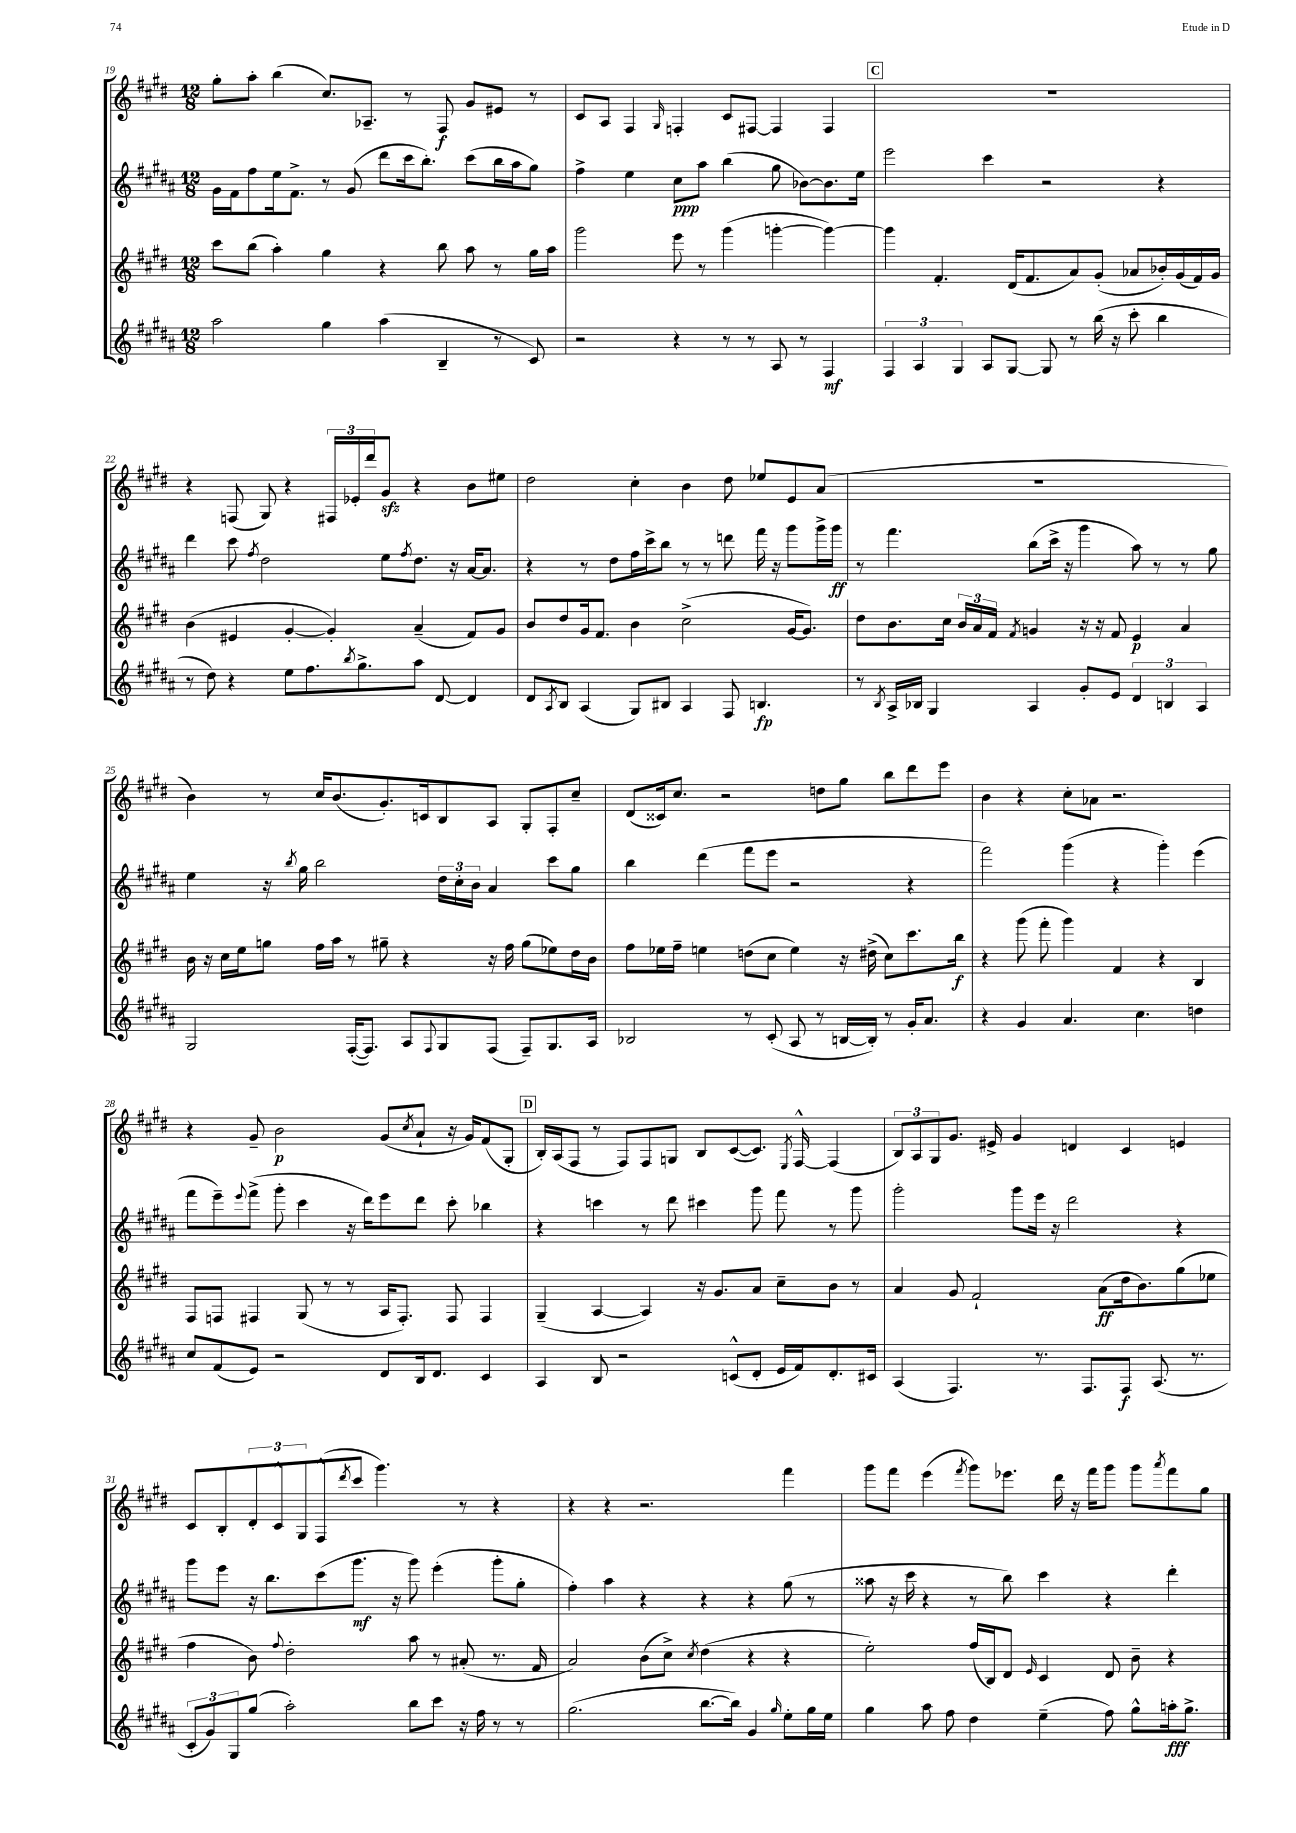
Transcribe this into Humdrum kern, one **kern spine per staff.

**kern	**kern	**kern	**kern
*staff4	*staff3	*staff2	*staff1
*clefG2	*clefG2	*clefG2	*clefG2
*k[f#c#g#d#a#]	*k[f#c#g#d#]	*k[f#c#g#d#a#]	*k[f#c#g#d#]
*M12/8	*M12/8	*M12/8	*M12/8
2aa#\	8ccc#\L	16g#\LL	8gg#'\L
.	.	16f#\J	.
.	(8bb\J	8ff#\	8aa'\J
.	4aa'\)	16ee\k	(4bb\
.	.	8.f#^\J	.
4gg#\	4gg#\	8r	8.cc#/L)
.	.	(8g#/	.
.	.	.	8.A-~/J
(4aa#\	4r	8ddd#\L	.
.	.	16ccc#\k	8r
.	.	8.bb'\J)	.
4B~/	8bb\	.	8F#/
.	8aa\	(8ccc#\L	8g#/L
8r	8r	16bb\L	8e#/J
.	.	16aa#\J	.
8c#/)	16gg#\LL	8gg#\J)	8r
.	16aa\JJ	.	.
=	=	=	=
2r	2ggg#\	4ff#^\	8c#/L
.	.	.	8A/J
.	.	4ee\	4F#/
.	.	.	16qqG#/
4r	8eee\	8cc#\L	4F'/
.	8r	8aa#\J	.
8r	(4ggg#\	(4bb\	8c#/L
8r	.	.	[8F#/J
8A#/	[4ggg'\	8gg#\	4F#/]
8r	.	[8b-\L)	.
4F#/	4ggg\_)	8.b-\]	4F#/
.	.	16ee\Jk	.
=	=	=	=
6F#/	4ggg\]	2eee\	1.r
6A#/	.	.	.
.	4.f#'/	.	.
6G#/	.	.	.
8A#/L	.	4ccc#\	.
[8G#/J	(16d#/LK	.	.
.	8.f#/	.	.
8G#/]	.	2r	.
8r	8a/)	.	.
(16bb\	(8g#'/J	.	.
16r	.	.	.
8ccc#'\	8a-/L	.	.
4bb\	16b-'/L)	4r	.
.	(16g#/	.	.
.	16f#/)	.	.
.	16g#/JJ	.	.
=	=	=	=
8r	(4b\	4ddd#\	4r
8dd#\)	.	.	.
4r	4e#/	8ccc#\	(8F/
.	.	8qff#/	.
.	.	2dd#\	8G#/)
8ee\L	[4g#'/	.	4r
8.ff#\	.	.	.
.	4g#'/])	.	24F#/LL
.	.	.	24e-'/
8qbb/	.	.	.
8.gg#^\	.	.	.
.	.	.	24ddd#/J
.	.	8ee\L	8g#/J
.	.	8qff#/	.
8aa#\J	(4a~/	8.dd#\J	4r
[8d#/	.	.	.
.	.	16r	.
4d#/]	8f#/L)	[16a#/LK	8b\L
.	.	8.a#/]J	.
.	8g#/J	.	8ee#\J
=	=	=	=
8d#/L	8b/L	4r	2dd#\
8qA#/	.	.	.
8B/J	8dd#/	.	.
(4A#/	16g#/k	8r	.
.	8.f#/J	.	.
.	.	8dd#\L	.
8G#/L)	4b\	16ff#\L	4cc#'\
.	.	16ccc#^\J	.
8B#/J	.	8bb\J	.
4A#/	(2cc#^\	8r	4b\
.	.	8r	.
8F#/	.	8ddd\	8dd#\
4.B/	.	16fff#\	8ee-/L
.	.	16r	.
.	[16g#/LK	8ggg#\L	8e/
.	8.g#/]J)	.	.
.	.	16ggg#^\L	(8a/J
.	.	16ggg#\JJ	.
=	=	=	=
8r	8dd#\L	8r	1.r
8qB/	.	.	.
16A#^/LL	8.b\	4.fff#\	.
16B-/JJ	.	.	.
4G#/	.	.	.
.	16cc#\Jk	.	.
.	24b/LL	.	.
.	24a/	.	.
.	24f#/JJ	.	.
.	8qf#/	.	.
4A#/	4g/	(8bb\L	.
.	.	16ccc#^\Jk	.
.	.	16r	.
8g#'/L	16r	4ggg#\	.
.	16r	.	.
8e/J	8f#/	.	.
6d#/	4e/	8aa#\)	.
.	.	8r	.
6B/	.	.	.
.	4a/	8r	.
6A#/	.	.	.
.	.	8gg#\	.
=	=	=	=
2G#/	16b\	4ee\	4b\)
.	16r	.	.
.	16cc#\LL	.	.
.	16ee\J	.	.
.	8gg\J	16r	8r
.	.	8qbb/	.
.	.	16gg#\	.
.	16ff#\LL	2bb\	16cc#/LK
.	16aa\JJ	.	(8.b/
([16F#'/LK	8r	.	.
8.F#/]J)	.	.	.
.	8gg#~\	.	8.g#'/)
8A#/L	4r	.	.
.	.	.	16c/k
8qqF#/	.	.	.
8G#/	.	24dd#\LL	8B/
.	.	24cc#'\	.
.	.	24b\JJ	.
(8F#/J	16r	4a#/	8A/J
.	16ff#\	.	.
8F#~/L)	(8gg#\L	.	8G#'/L
8.G#/	8ee-\)	8ccc#\L	8F#'/
.	16dd#\L	8gg#\J	8cc#~/J
16A#/Jk	16b\JJ	.	.
=	=	=	=
2B-/	8ff#\L	4bb\	(8d#/L
.	16ee-\L	.	16c##/k)
.	16ff#~\JJ	.	8.cc#/J
.	4ee\	(4ddd#\	.
.	.	.	2r
8r	(8dd\L	8fff#\L	.
(8c#'/	8cc#\J	8eee\J	.
8A#/	4ee\)	2r	.
8r	.	.	8dd\L
[16B/LL	16r	.	8gg#\J
16B'/]JJ)	(16dd#^\	.	.
8r	8cc#\L)	.	8bb\L
16g#'/LK	8.ccc#\	4r	8ddd#\
8.a#/J	.	.	.
.	.	.	8eee\J
.	16bb\Jk	.	.
=	=	=	=
4r	4r	2fff#\)	4b\
4g#/	(8ggg#\	.	4r
.	8fff#'\	.	.
4.a#/	4ggg#\)	(4ggg#\	8cc#'\L
.	.	.	8a-\J
.	4f#/	4r	2.r
4.cc#\	.	.	.
.	4r	4ggg#'\)	.
4dd\	4B/	(4eee\	.
=	=	=	=
8cc#/L	8F#/L	8fff#\L	4r
(8f#/	8F/J	8eee~\)	.
.	.	8qqeee/	.
8e/J)	4F#/	(8fff#^\J	8g#~/
2r	.	8ggg#'\	2b\
.	(8G#/	4ccc#\	.
.	8r	.	.
.	8r	16r	.
.	.	16ddd#\LK)	.
8d#/L	16A/LK	8eee\	(8g#/L
.	8.F#'/J)	.	.
.	.	.	8qcc#/
16B/k	.	8ddd#\J	8a`/J
8.d#/J	.	.	.
.	8F#/	8ccc#'\	16r
.	.	.	16g#/LK)
4c#/	4F#/	4bb-\	(8f#/
.	.	.	8G#'/J
=	=	=	=
4A#/	(4G#~/	4r	16B'/LL)
.	.	.	(16A/J
.	.	.	8F#/J
8B/	[4A/	4ccc\	8r
2r	.	.	8F#/L)
.	4A/])	8r	8F#/
.	.	8ddd#\	8G/J
.	16r	4ccc#\	8B/L
.	8.g#/L	.	.
(8c^^/L	.	.	([8c#/
8d#'/J	8a/J	8ggg#\	8.c#/]J)
16e/LL	8cc#~\L	8fff#\	.
.	.	.	8qE/
16f#/J)	.	.	[16F#^^/
8.d#'/	8b\J	8r	(4F#/]
.	8r	8ggg#\	.
16c#/Jk	.	.	.
=	=	=	=
(4A#/	4a/	2ggg#'\	12B/L)
.	.	.	12A/
.	.	.	12G#/
4.F#/)	8g#/	.	8.g#/J
.	2f#`/	.	.
.	.	.	16e#^/
.	.	8ggg#\L	4g#/
8.r	.	16eee\Jk	.
.	.	16r	.
.	.	2ddd#\	4d/
8.F#/L	.	.	.
.	(8a\L	.	.
8F#/J	16dd#\k	.	4c#/
.	8.b\)	.	.
(8.A#/	.	.	.
.	(8gg#\	4r	4e/
8.r	.	.	.
.	8ee-\J	.	.
=	=	=	=
12c#'/L	4ff#\	8ggg#\L	8c#/L
12g#/)	.	.	.
.	.	8eee\J	8B'/
12G#/	.	.	.
(8gg#/J	8b\)	16r	12d#'/
.	.	8.bb\L	.
.	.	.	12c#^^/
.	8qqff#/	.	.
2aa#'\)	2dd#'\	.	.
.	.	.	12G#/
.	.	(8ccc#\	(8F#^^/
.	.	.	8qddd#/
.	.	8.ggg#\J	8ccc#/J
.	.	.	4.ggg#\)
.	.	16r	.
8bb\L	8aa\	8ggg#\)	.
8ccc#\J	8r	(4eee'\	.
16r	(8a#'/	.	8r
16ff#\	.	.	.
8r	8.r	8ggg#'\L	4r
8r	.	8gg#'\J	.
.	16f#/	.	.
=	=	=	=
(2.gg#\	2a/)	4ff#'\)	4r
.	.	4aa#\	4r
.	(8b\L	4r	2.r
.	8cc#^\J)	.	.
.	8qcc#/	.	.
[8.bb\L	(4dd#\	4r	.
16bb\]Jk)	.	.	.
4g#/	4r	4r	.
16qqgg#/	.	.	.
8ee'\L	4r	(8gg#\	4fff#\
16gg#\L	.	8r	.
16ee\JJ	.	.	.
=	=	=	=
4gg#\	2ee'\)	8aa##\	8ggg#\L
.	.	16r	8fff#\J
.	.	16ccc#\	.
8aa#\	.	4r	(4eee\
8ff#\	.	.	.
.	.	.	8qfff#/
4dd#\	(16ff#/LL	8r	8ggg#\L)
.	16B/J)	.	.
.	8d#/J	8bb\)	8.eee-\J
.	16qqe/	.	.
(4ee~\	4c#/	4ccc#\	.
.	.	.	16ddd#\
.	.	.	16r
.	.	.	16fff#\LK
8ff#\)	8d#/	4r	8ggg#\J
8gg#^^\L	8b~\	.	8ggg#\L
.	.	.	8qaaa/
16aa'\k	4r	4ddd#'\	8fff#\
8.gg#^\J	.	.	.
.	.	.	8gg#\J
==	==	==	==
*-	*-	*-	*-
